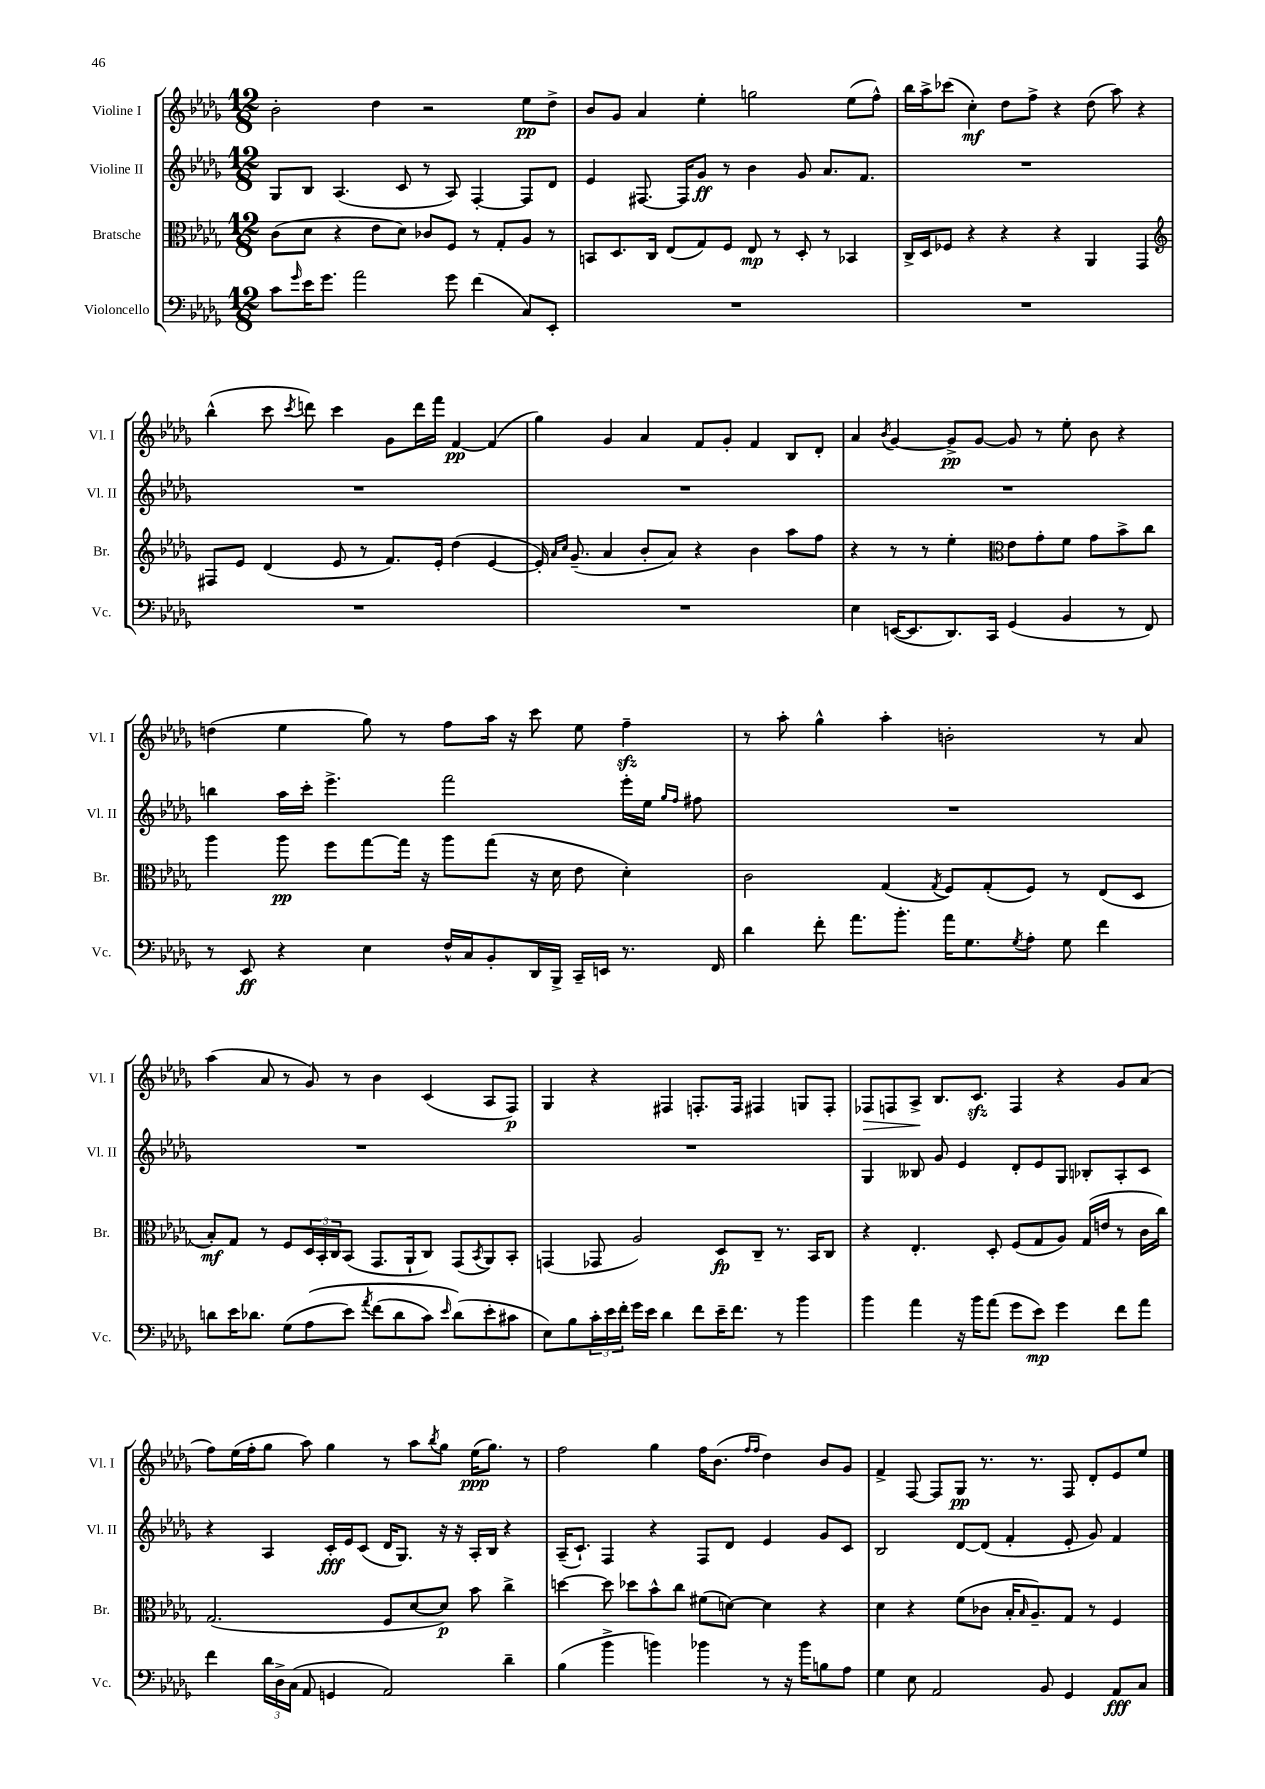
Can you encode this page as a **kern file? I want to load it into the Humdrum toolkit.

**kern	**dynam	**kern	**dynam	**kern	**dynam	**kern	**dynam
*part4	*part4	*part3	*part3	*part2	*part2	*part1	*part1
*staff4	*staff4	*staff3	*staff3	*staff2	*staff2	*staff1	*staff1
*I"Violoncello	*	*I"Bratsche	*	*I"Violine II	*	*I"Violine I	*
*I'Vc.	*	*I'Br.	*	*I'Vl. II	*	*I'Vl. I	*
*clefF4	*	*clefC3	*	*clefG2	*	*clefG2	*
*k[b-e-a-d-g-]	*	*k[b-e-a-d-g-]	*	*k[b-e-a-d-g-]	*	*k[b-e-a-d-g-]	*
*M12/8	*	*M12/8	*	*M12/8	*	*M12/8	*
=83	=83	=83	=83	=83	=83	=83	=83
8c\L	.	(8c\L	.	8G-/L	.	2b-'\	.
16qqg-/	.	.	.	.	.	.	.
16e-\K	.	8d-\J	.	8B-/J	.	.	.
8.g-\J	.	.	.	.	.	.	.
.	.	4r	.	(4.A-/	.	.	.
2a-\	.	.	.	.	.	.	.
.	.	8e-\L	.	.	.	4dd-\	.
.	.	8d-\J)	.	8c/	.	.	.
.	.	8c-X/L	.	8r	.	2r	.
8g-\	.	8F/J	.	8A-/)	.	.	.
(4f\	.	8r	.	[4F'/	.	.	.
.	.	8G-'/L	.	.	.	.	.
8C/L)	.	8A-/J	.	8F/L]	.	8ee-\L	pp
8EE-'/J	.	8r	.	8d-/J	.	8dd-^\J	.
=84	=84	=84	=84	=84	=84	=84	=84
1.r	.	8BBn/L	.	4e-/	.	8b-/L	.
.	.	8.D-/	.	.	.	8g-/J	.
.	.	.	.	[8.F#X/	.	4a-/	.
.	.	16C/Jk	.	.	.	.	.
.	.	(8E-/L	.	.	.	.	.
.	.	.	.	16F#/KL]	.	.	.
.	.	8G-/)	.	8g-/J	ff	4ee-'\	.
.	.	8F/J	.	8r	.	.	.
.	.	8E-/	mp	4b-\	.	2ggn\	.
.	.	8r	.	.	.	.	.
.	.	8D-'/	.	8g-/	.	.	.
.	.	8r	.	8.a-/L	.	.	.
.	.	4BB-X/	.	.	.	(8ee-\L	.
.	.	.	.	8.f/J	.	.	.
.	.	.	.	.	.	8ff^^\J)	.
=85	=85	=85	=85	=85	=85	=85	=85
1.r	.	16C^/LL	.	1.r	.	16bb-\LL	.
.	.	16D-/J	.	.	.	16aa-^\J	.
.	.	8F-X/J	.	.	.	(8ccc-X\J	.
.	.	4r	.	.	.	4cc'\)	mf
.	.	4r	.	.	.	8dd-\L	.
.	.	.	.	.	.	8ff^\J	.
.	.	4r	.	.	.	4r	.
.	.	4AA-/	.	.	.	(8dd-\	.
.	.	.	.	.	.	8aa-\)	.
.	.	4GG-/	.	.	.	4r	.
!!LO:LB:g=z
=86	=86	=86	=86	=86	=86	=86	=86
*	*	*clefG2	*	*	*	*	*
1.r	.	8F#X/L	.	1.r	.	(4bb-^^\	.
.	.	8e-/J	.	.	.	.	.
.	.	(4d-/	.	.	.	8ccc\	.
.	.	.	.	.	.	8qccc/	.
.	.	.	.	.	.	8dddn\)	.
.	.	8e-/	.	.	.	4ccc\	.
.	.	8r	.	.	.	.	.
.	.	8.f/L)	.	.	.	8g-\L	.
.	.	.	.	.	.	16ddd\L	.
.	.	16e-'/Jk	.	.	.	16fff\JJ	.
.	.	(4dd-\	.	.	.	[4f/	pp
.	.	[4e-/	.	.	.	(4f/]	.
=87	=87	=87	=87	=87	=87	=87	=87
1.r	.	16e-'/])	.	1.r	.	4gg-\)	.
.	.	16qqa-/LL	.	.	.	.	.
.	.	16qqcc/JJ	.	.	.	.	.
.	.	(8.g-~/	.	.	.	.	.
.	.	4a-/	.	.	.	4g-/	.
.	.	8b-'/L	.	.	.	4a-/	.
.	.	8a-/J)	.	.	.	.	.
.	.	4r	.	.	.	8f/L	.
.	.	.	.	.	.	8g-'/J	.
.	.	4b-\	.	.	.	4f/	.
.	.	8aa-\L	.	.	.	8B-/L	.
.	.	8ff\J	.	.	.	8d-'/J	.
=88	=88	=88	=88	=88	=88	=88	=88
4E-\	.	4r	.	1.r	.	4a-/	.
.	.	.	.	.	.	8qb-/	.
([16EEn/KL	.	8r	.	.	.	[4g-/	.
8.EE/]	.	.	.	.	.	.	.
.	.	8r	.	.	.	.	.
8.DD-/)	.	4ee-'\	.	.	.	8g-^/L]	pp
.	.	.	.	.	.	[8g-/J	.
16CC/Jk	.	.	.	.	.	.	.
*	*	*clefC3	*	*	*	*	*
(4GG-/	.	8e-\L	.	.	.	8g-/]	.
.	.	8g-'\	.	.	.	8r	.
4BB-/	.	8f\J	.	.	.	8ee-'\	.
.	.	8g-\L	.	.	.	8b-\	.
8r	.	8b-^\	.	.	.	4r	.
8FF/)	.	8cc\J	.	.	.	.	.
!!LO:LB:g=z
=89	=89	=89	=89	=89	=89	=89	=89
8r	.	4aa-\	.	4bbn\	.	(4ddn\	.
8EE-/	ff	.	.	.	.	.	.
4r	.	8aa-\	pp	16aa-\LL	.	4ee-\	.
.	.	.	.	16ccc'\JJ	.	.	.
.	.	8ff\L	.	4.eee-^\	.	.	.
4E-\	.	[8gg-\	.	.	.	8gg-\)	.
.	.	16gg-\Jk]	.	.	.	8r	.
.	.	16r	.	.	.	.	.
16F^^/LL	.	8aa-\L	.	2fff\	.	8ff\L	.
16C/J	.	.	.	.	.	.	.
8BB-'/	.	(8gg-\J	.	.	.	16aa-\Jk	.
.	.	.	.	.	.	16r	.
16DD-/L	.	16r	.	.	.	8ccc\	.
16BBB-^/JJ	.	16d-\	.	.	.	.	.
16CC~/LL	.	8e-\	.	.	.	8ee-\	.
16EEn/JJ	.	.	.	.	.	.	.
8.r	.	4d-'\)	.	16eee-'\LL	.	4ffzz~\	.
.	.	.	.	16ee-\JJ	.	.	.
.	.	.	.	16qqgg-/LL	.	.	.
.	.	.	.	16qqff/JJ	.	.	.
.	.	.	.	8ff#X\	.	.	.
16FF/	.	.	.	.	.	.	.
=90	=90	=90	=90	=90	=90	=90	=90
4d-\	.	2c\	.	1.r	.	8r	.
.	.	.	.	.	.	8aa-'\	.
8f'\	.	.	.	.	.	4gg-^^\	.
8.a-\L	.	.	.	.	.	.	.
.	.	(4G-/	.	.	.	4aa-'\	.
8.b-'\J	.	.	.	.	.	.	.
.	.	8qG-/	.	.	.	.	.
16a-\KL	.	8F/L)	.	.	.	2bn'\	.
8.G-\	.	.	.	.	.	.	.
.	.	(8G-'/	.	.	.	.	.
8qG-/	.	.	.	.	.	.	.
8A-'\J	.	8F/J)	.	.	.	.	.
8G-\	.	8r	.	.	.	.	.
4f\	.	(8E-/L	.	.	.	8r	.
.	.	8D-/J	.	.	.	8a-/	.
!!LO:LB:g=z
=91	=91	=91	=91	=91	=91	=91	=91
8dn\L	.	8B-'/L)	mf	1.r	.	(4aa-\	.
16e-\K	.	8G-/J	.	.	.	.	.
8.d-X\J	.	.	.	.	.	.	.
.	.	8r	.	.	.	8a-/	.
(8G-\L	.	8F/L	.	.	.	8r	.
(8A-\	.	24D-/L	.	.	.	8g-/)	.
.	.	24BB-'/	.	.	.	.	.
.	.	24C/J	.	.	.	.	.
8e-\J)	.	(8BB-/J	.	.	.	8r	.
8qa-/	.	.	.	.	.	.	.
(8f\L	.	8.GG-/L	.	.	.	4b-\	.
8d-\	.	.	.	.	.	.	.
.	.	16AA-`/k	.	.	.	.	.
8c\J)	.	8C/J)	.	.	.	(4c/	.
16qqe-/	.	.	.	.	.	.	.
(8d-\L)	.	(8GG-/L	.	.	.	.	.
.	.	8qBB-/	.	.	.	.	.
8e-'\	.	8AA-/)	.	.	.	8A-/L	.
8c#X\J	.	8BB-'/J	.	.	.	8F/J)	p
=92	=92	=92	=92	=92	=92	=92	=92
8E-\L)	.	(4GGn/	.	1.r	.	4G-/	.
8B-\	.	.	.	.	.	.	.
24c'\L	.	8GG-X/	.	.	.	4r	.
24e-\	.	.	.	.	.	.	.
24f'\JJ	.	.	.	.	.	.	.
16g-\LL	.	2A-/)	.	.	.	.	.
16e-\JJ	.	.	.	.	.	.	.
4d-\	.	.	.	.	.	4F#X/	.
8f\L	.	.	.	.	.	8.Fn'/L	.
16e-~\K	.	8D-/L	fp	.	.	.	.
8.f\J	.	.	.	.	.	16F/Jk	.
.	.	8C~/J	.	.	.	4F#X/	.
8r	.	8.r	.	.	.	.	.
4b-\	.	.	.	.	.	8Gn/L	.
.	.	16BB-/KL	.	.	.	.	.
.	.	8C/J	.	.	.	8F#'/J	.
=93	=93	=93	=93	=93	=93	=93	=93
!	!	!	!	!	!	!	!LO:HP:b
4b-\	.	4r	.	4G-/	.	8F-X/L	>
.	.	.	.	.	.	8Fn/	.
4a-\	.	4.E-'/	.	8B--X/	.	8A-^/J	.
.	.	.	.	8g-/	.	8.B-/L	]
16r	.	.	.	4e-/	.	.	.
16b-\KL	.	.	.	.	.	8.czz/J	.
(8a-\J	.	8D-'/	.	.	.	.	.
8g-\L	.	(8F/L	.	8d-'/L	.	4F/	.
8e-\J)	mp	8G-/	.	8e-/	.	.	.
4g-\	.	8A-/J)	.	8G-/J	.	4r	.
.	.	(16G-/LL	.	8B-X'/L	.	.	.
.	.	16en/JJ	.	.	.	.	.
8f\L	.	8r	.	8A-'/	.	8g-/L	.
8a-\J	.	16c\LL	.	8c/J	.	(8a-/J	.
.	.	16cc\JJ)	.	.	.	.	.
!!LO:LB:g=z
=94	=94	=94	=94	=94	=94	=94	=94
4f\	.	(2.G-/	.	4r	.	8ff\L)	.
.	.	.	.	.	.	(16ee-\L	.
.	.	.	.	.	.	16ff'\J	.
24d-\LL	.	.	.	4A-/	.	8gg-\J	.
24D-^\	.	.	.	.	.	.	.
(24C\JJ	.	.	.	.	.	.	.
8AA-/	.	.	.	.	.	8aa-\)	.
4GGn/	.	.	.	16c'/LL	fff	4gg-\	.
.	.	.	.	16e-/J	.	.	.
.	.	.	.	(8c/J	.	.	.
2AA-/)	.	8F/L	.	16d-/KL	.	8r	.
.	.	.	.	8.G-/J)	.	.	.
.	.	[8d-/	.	.	.	8aa-\L	.
.	.	.	.	.	.	8qbb-/	.
.	.	8d-/J])	p	16r	.	8gg-\J	.
.	.	.	.	16r	.	.	.
.	.	8b-\	.	16A-'/LL	.	(16ee-\KL	ppp
.	.	.	.	16B-/JJ	.	8.gg-\J)	.
4d-~\	.	4cc^\	.	4r	.	.	.
.	.	.	.	.	.	8r	.
=95	=95	=95	=95	=95	=95	=95	=95
(4B-\	.	[4ddn\	.	(16A-~/KL	.	2ff\	.
.	.	.	.	8.c`/J)	.	.	.
4b-^\	.	8dd\]	.	4F/	.	.	.
.	.	8dd-X\L	.	.	.	.	.
4bn\)	.	8b-^^\	.	4r	.	4gg-\	.
.	.	8cc\J	.	.	.	.	.
4b-X\	.	(8f#X\L	.	8F/L	.	16ff\KL	.
.	.	.	.	.	.	(8.b-\J	.
.	.	[8dn\J)	.	8d-/J	.	.	.
.	.	.	.	.	.	16qqff/LL	.
.	.	.	.	.	.	16qqff/JJ	.
8r	.	4d\]	.	4e-/	.	4dd-\)	.
16r	.	.	.	.	.	.	.
16b-\KL	.	.	.	.	.	.	.
8Bn\	.	4r	.	8g-/L	.	8b-/L	.
8A-\J	.	.	.	8c/J	.	8g-/J	.
=96	=96	=96	=96	=96	=96	=96	=96
4G-\	.	4d-\	.	2B-/	.	4f^/	.
8E-\	.	4r	.	.	.	[8F/	.
2AA-/	.	.	.	.	.	8F/L]	.
.	.	(8f\L	.	[8d-/L	.	8G-/J	pp
.	.	8c-X\J	.	(8d-/J]	.	8.r	.
.	.	16B-'/KL	.	4f'/	.	.	.
.	.	16qqB-/	.	.	.	.	.
.	.	8.A-~/)	.	.	.	8.r	.
8BB-/	.	.	.	.	.	.	.
4GG-/	.	8G-/J	.	8e-'/	.	8F/	.
.	.	8r	.	8g-/)	.	8d-'/L	.
8AA-/L	fff	4F/	.	4f/	.	8e-/	.
8C/J	.	.	.	.	.	8ee-/J	.
==	==	==	==	==	==	==	==
*-	*-	*-	*-	*-	*-	*-	*-
